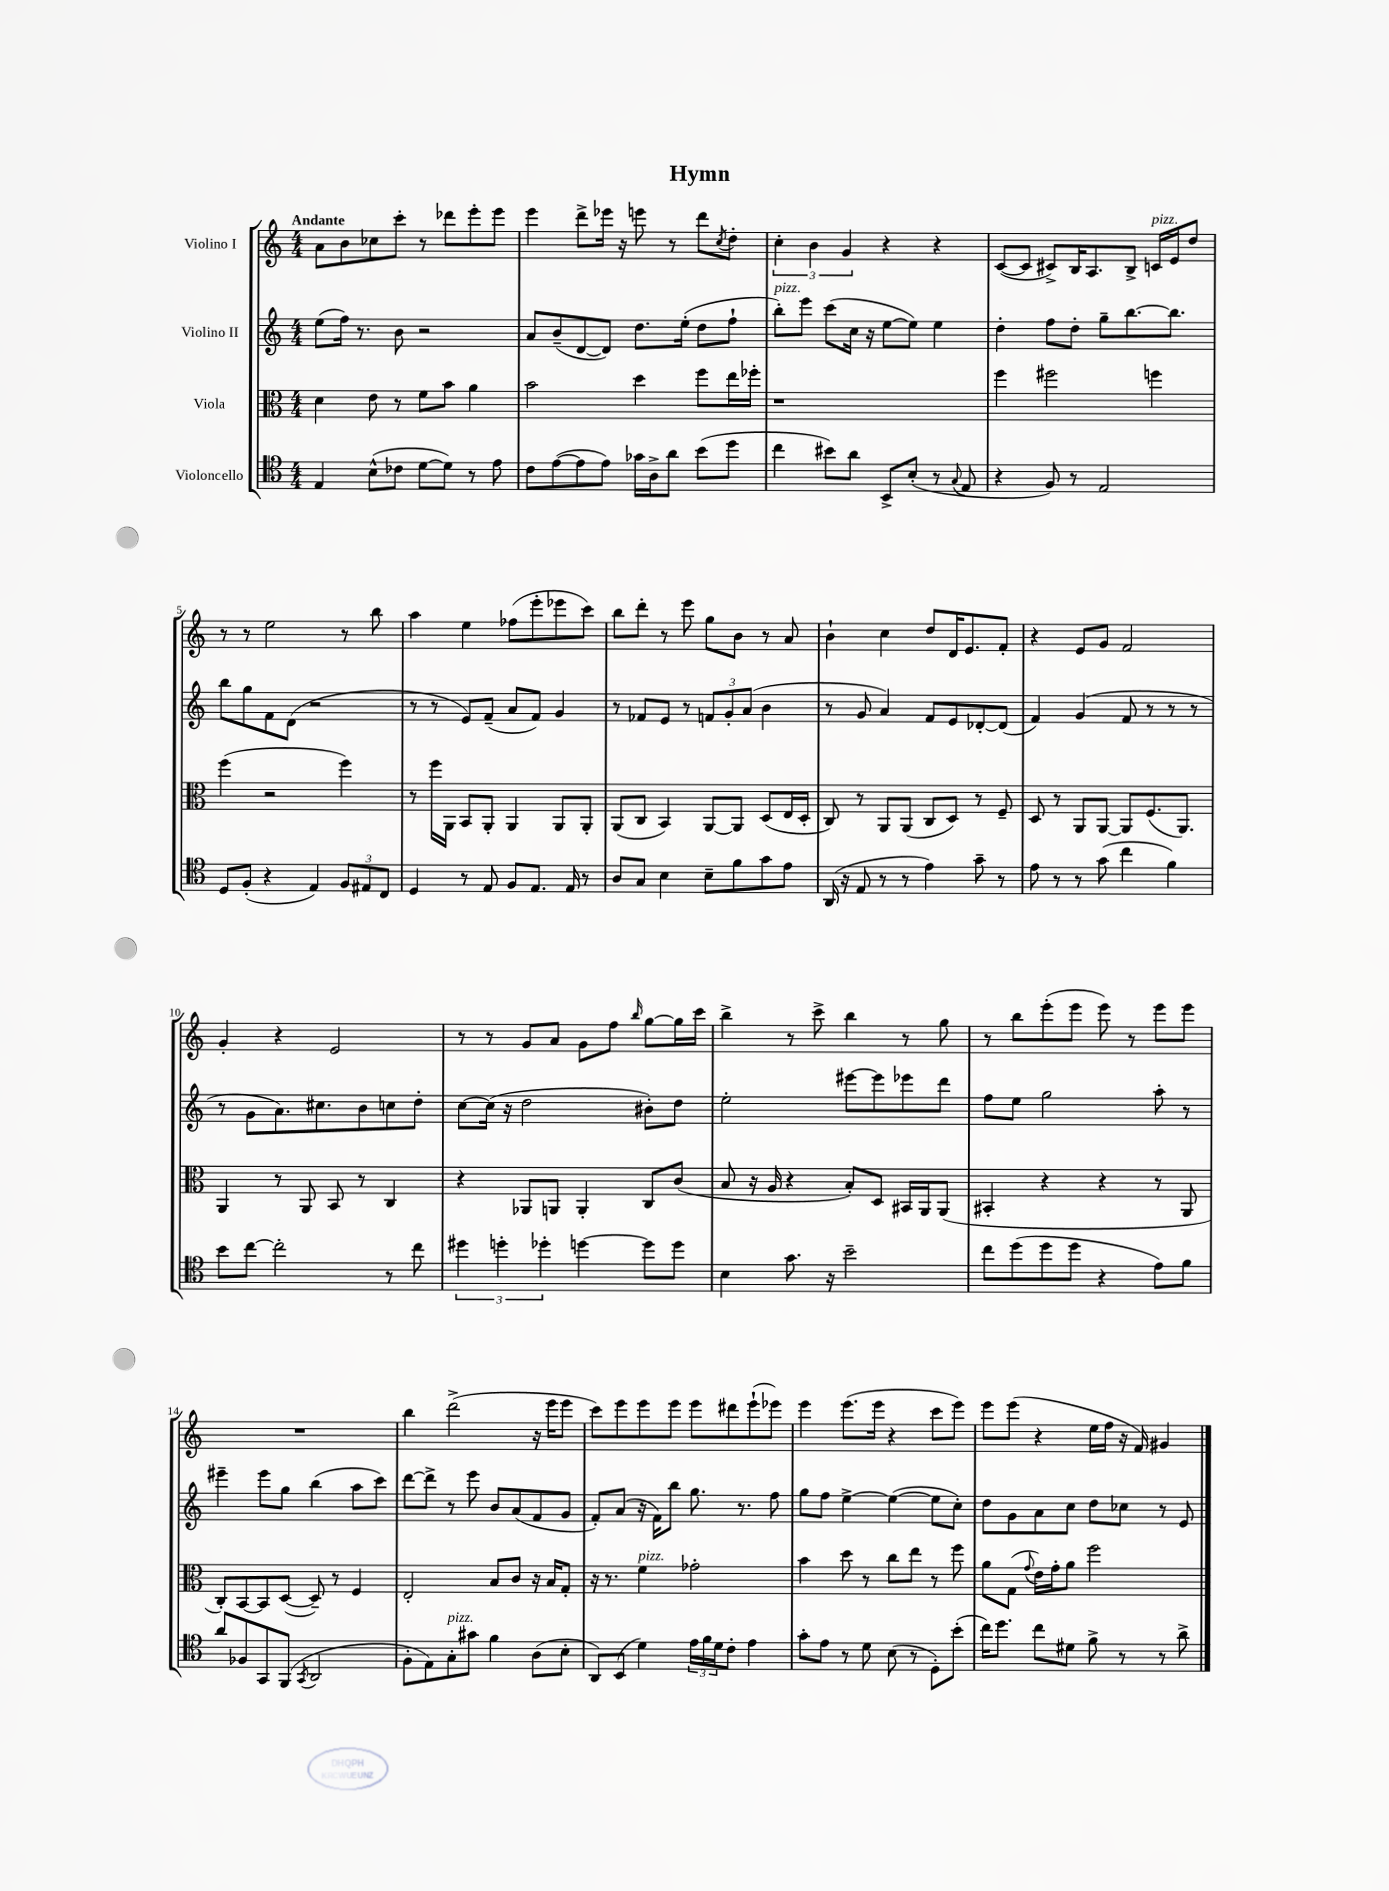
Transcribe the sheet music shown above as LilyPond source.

\header { title = "Hymn" }
<<
\new StaffGroup <<
\new Staff = "s0" \with { instrumentName = "Violino I" } {
    \clef treble \key c \major \numericTimeSignature \time 4/4 \tempo "Andante"
    a'8 b'8 ces''8 c'''8-. r8 des'''8 e'''8-. e'''8 |
    e'''4 d'''8-> ees'''16 r16 e'''8 r8 d'''8 \acciaccatura { c''8 } d''8-. |
    \tuplet 3/2 { c''4-. b'4 g'4 } r4 r4 |
    c'8~( c'8 cis'8->) b16 a8. b8-> c'16^\markup { \italic "pizz." } e'16 d''8 |
    r8 r8 e''2 r8 b''8 |
    a''4 e''4 fes''8( e'''8-. ees'''8 c'''8) |
    b''8 d'''8-. r8 e'''8 g''8 b'8 r8 a'8 |
    b'4-! c''4 d''8 d'16 e'8. f'8-. |
    r4 e'8 g'8 f'2 |
    g'4-. r4 e'2 |
    r8 r8 g'8 a'8 g'8 f''8 \grace { b''16 } g''8~ g''16 c'''16 |
    b''4-> r8 c'''8-> b''4 r8 g''8 |
    r8 b''8 e'''8-.( e'''8 e'''8) r8 e'''8 e'''8 |
    R1 |
    b''4 d'''2->( r16 e'''16 e'''8 |
    c'''8) e'''8 e'''8 e'''8 e'''8 dis'''8 e'''8-!( ees'''8) |
    e'''4 e'''8.( e'''16 r4 c'''8 e'''8) |
    e'''8 e'''8( r4 e''16 f''16 r16 f'16) gis'4 \bar "|." |
}
\new Staff = "s1" \with { instrumentName = "Violino II" } {
    \clef treble \key c \major \numericTimeSignature \time 4/4
    e''8( f''16) r8. b'8 r2 |
    a'8 b'8--( d'8~ d'8) d''8. e''16-.( d''8 f''8-! |
    b''8-.^\markup { \italic "pizz." }) e'''8 c'''8( c''16 r16 e''8~ e''8) e''4 |
    d''4-. f''8 d''8-. g''8-- b''8.~ b''8. |
    b''8 g''8 f'8 d'8( r2 |
    r8 r8 e'8) f'8--( a'8 f'8) g'4 |
    r8 fes'8 e'8 r8 \tuplet 3/2 { f'8 g'8-. a'8( } b'4 |
    r8 g'8 a'4) f'8 e'8 des'8~-. des'8( |
    f'4) g'4( f'8 r8 r8 r8 |
    r8 g'8 a'8.) cis''8. b'8 c''8 d''8-. |
    c''8~ c''16( r16 d''2 bis'8-.) d''8 |
    e''2-. eis'''8~ eis'''8 ees'''8 d'''8 |
    f''8 e''8 g''2 a''8-. r8 |
    eis'''4-- eis'''8 g''8 b''4( a''8 c'''8) |
    d'''8~ d'''8-> r8 e'''8 b'8 a'8( f'8 g'8 |
    f'8-.) a'8( r16 f'16) b''8 g''8. r8. f''8 |
    g''8 f''8 e''4~-> e''4~( e''8 c''8-.) |
    d''8 g'8 a'8 c''8 d''8 ces''8 r8 e'8 \bar "|." |
}
\new Staff = "s2" \with { instrumentName = "Viola" } {
    \clef alto \key c \major \numericTimeSignature \time 4/4
    d'4 e'8 r8 f'8 b'8 a'4 |
    b'2 d''4 f''8 e''16 fes''16-. |
    r1 |
    f''4 fis''2 f''4 |
    f''4( r2 f''4) |
    r8 f''16 a,16 b,8 a,8-. a,4 a,8 a,8-. |
    a,8( c8 b,4) a,8~ a,8 d8( e16 d16-. |
    c8) r8 a,8 a,8( c8 d8) r8 f8-- |
    d8 r8 a,8 a,8~ a,8 f8.( a,8.) |
    a,4 r8 a,8 b,8 r8 c4 |
    r4 aes,8 a,8 a,4-. c8 c'8( |
    b8 r16 a16 r4 b8-.) d8 bis,16 a,16 a,8( |
    bis,4-. r4 r4 r8 a,8 |
    c8-.) b,8~ b,8 d8~( d8--) r8 f4 |
    e2-. b8 c'8 r16 b16 g8-. |
    r16 r8. f'4^\markup { \italic "pizz." } ges'2-. |
    b'4 d''8 r8 c''8 e''8 r8 f''8 |
    a'8 g8( \appoggiatura { g'8 } e'16) g'16-. a'8 f''2 \bar "|." |
}
\new Staff = "s3" \with { instrumentName = "Violoncello" } {
    \clef tenor \key c \major \numericTimeSignature \time 4/4
    e4 b8-^( ces'8 d'8~ d'8) r8 e'8 |
    c'8 e'8~( e'8 e'8) ges'16 a16-> a'8 b'8( d''8 |
    c''4 bis'8) a'8 b,8-> b8-.( r8 \appoggiatura { g8 } e8 |
    r4 f8) r8 e2 |
    d8 f8-.( r4 e4) \tuplet 3/2 { f8 eis8 c8 } |
    d4 r8 e8 f8 e8. e16 r8 |
    a8 g8 b4 b8-- f'8 g'8 e'8 |
    a,16( r16 e8 r8 r8 e'4) g'8-- r8 |
    e'8 r8 r8 g'8( c''4 f'4) |
    b'8 c''8~ c''2-. r8 c''8 |
    \tuplet 3/2 { dis''4 d''4-. des''4-. } d''4~ d''8 d''8 |
    b4 g'8. r16 b'2-- |
    c''8 d''8( d''8 d''8 r4 e'8) f'8 |
    a'8 fes8 g,8 f,8( \acciaccatura { g,8 } a,2 |
    f8-. e8) g8-.^\markup { \italic "pizz." } gis'8 f'4 a8( b8-. |
    a,8) b,8( d'4) \tuplet 3/2 { e'16 f'16 d'16 } c'8-. e'4 |
    g'8-. e'8 r8 d'8 b8( r8 d8-.) b'8-.( |
    c''16) d''8. c''8 dis'8 f'8-> r8 r8 a'8-> \bar "|." |
}
>>
>>
